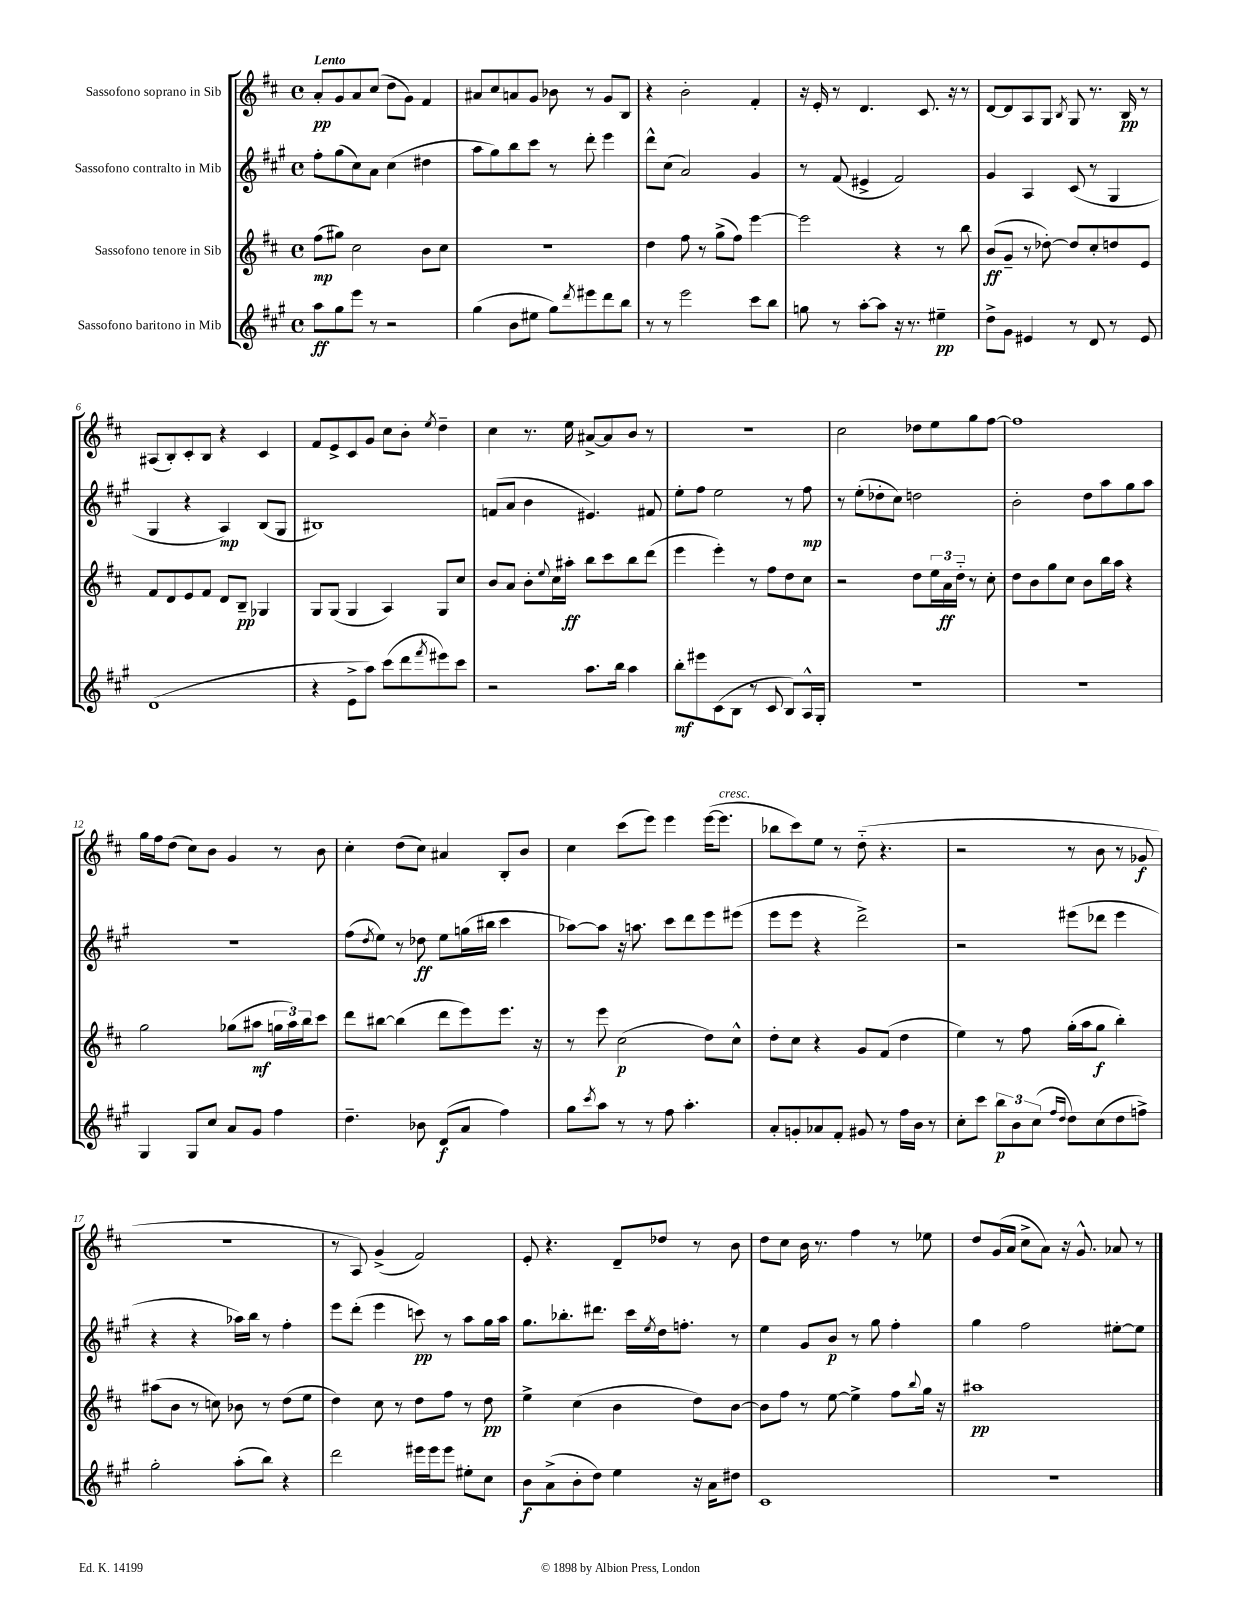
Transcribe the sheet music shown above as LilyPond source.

<<
\new StaffGroup <<
\new Staff = "s0" \with { instrumentName = "Sassofono soprano in Sib" } {
    \clef treble \key d \major \defaultTimeSignature \time 4/4 \tempo "Lento"
    a'8-.\pp g'8 a'8 cis''8( d''8 g'8) fis'4 |
    ais'8 cis''8 a'8 g'8 bes'8 r8 g'8 b8 |
    r4 b'2-. fis'4-. |
    r16 e'16-. r8 d'4. cis'8. r16 r8 |
    d'8~ d'8 a8 g8 \acciaccatura { b8 } g8 r8. b16\pp r8 |
    ais8( b8-.) cis'8-. b8 r4 cis'4 |
    fis'8 e'8-> cis'8 g'8 cis''8 b'8-. \acciaccatura { e''8 } d''4-- |
    cis''4 r8. e''16 ais'8~-> ais'8 b'8 r8 |
    R1 |
    cis''2 des''8 e''8 g''8 fis''8~ |
    fis''1 |
    g''16 fis''16 d''8( cis''8) b'8 g'4 r8 b'8 |
    cis''4-. d''8( cis''8) ais'4 b8-. b'8 |
    cis''4 cis'''8( e'''8) e'''4 e'''16~( e'''8.^\markup { \italic "cresc." } |
    bes''8 cis'''8) e''8 r8 d''8-_( r4. |
    r2 r8 b'8 r8 ges'8\f |
    R1 |
    r8 a8) g'4->( fis'2) |
    e'8-. r4. d'8-- des''8 r8 b'8 |
    d''8 cis''8 b'16 r8. fis''4 r8 ees''8 |
    d''8 g'16( a'16 cis''8-> a'8) r16 g'8.-^ aes'8 r8 \bar "|." |
}
\new Staff = "s1" \with { instrumentName = "Sassofono contralto in Mib" } {
    \clef treble \key a \major \defaultTimeSignature \time 4/4
    fis''8-. gis''8( cis''8) a'8 cis''4( dis''4 |
    a''8 gis''8) b''8 cis'''8 r8 d'''8-. e'''4 |
    d'''8-^ cis''8( a'2) gis'4 |
    r8 fis'8( eis'4-> fis'2) |
    gis'4 a4 cis'8( r8 gis4 |
    gis4 r4 a4\mp) b8( gis8 |
    bis1) |
    f'8( a'8 b'4 eis'4.) fis'8 |
    e''8-. fis''8 e''2 r8 fis''8\mp |
    r8 e''8-.( des''8-. cis''8) d''2 |
    b'2-. d''8 a''8 gis''8 a''8 |
    R1 |
    fis''8( \acciaccatura { d''8 } e''8) r8 des''8\ff e''8 g''16( bis''16 cis'''4 |
    aes''8~) aes''8 r16 a''8. cis'''8 d'''8 e'''8 eis'''8( |
    e'''8 e'''8 r4 d'''2->) |
    r2 eis'''8( des'''8 eis'''4 |
    r4 r4 aes''16) b''16 r8 fis''4-. |
    e'''8 d'''8-.( e'''4 c'''8\pp) r8 a''8 gis''16 a''16 |
    gis''8. bes''8.-. dis'''8. cis'''16 \acciaccatura { e''8 } d''16 f''8.-. r8 |
    e''4 gis'8 b'8\p r8 gis''8 fis''4-. |
    gis''4 fis''2 eis''8~-. eis''8 \bar "|." |
}
\new Staff = "s2" \with { instrumentName = "Sassofono tenore in Sib" } {
    \clef treble \key d \major \defaultTimeSignature \time 4/4
    fis''8\mp( gis''8) cis''2 b'8 cis''8 |
    R1 |
    d''4 fis''8 r8 g''8->( fis''8) e'''4~ |
    e'''2 r4 r8 b''8 |
    b'8\ff( g'8-- r8 des''8~-.) des''8 cis''8-. d''8 e'8 |
    fis'8 d'8 e'8 fis'8 d'8 b8--\pp ges4 |
    g8 g8( g4 a4) g8 cis''8 |
    b'8 a'8 b'8-. \appoggiatura { e''8 } cis''16 ais''16-.\ff b''8 cis'''8 b''8 d'''8( |
    e'''4 e'''4-.) r8 fis''8 d''8 cis''8 |
    r2 d''8 \tuplet 3/2 { e''16 a'16\ff d''16-_ } r8 cis''8-. |
    d''8 b'8 g''8 cis''8 b'8 b''16 a''16 r4 |
    g''2 ges''8( ais''8\mf \tuplet 3/2 { g''16 ais''16) b''16 } cis'''8 |
    d'''8 bis''8~ bis''4( d'''8 e'''8) e'''8. r16 |
    r8 e'''8 cis''2\p( d''8) cis''8-^ |
    d''8-. cis''8 r4 g'8 fis'8( d''4 |
    e''4) r8 fis''8 g''16-.( a''16 g''8\f b''4-.) |
    ais''8( b'8 r8 c''8) bes'8 r8 d''8( e''8 |
    d''4) cis''8 r8 d''8 fis''8 r8 d''8\pp |
    e''4-> cis''4( b'4 d''8) b'8~ |
    b'8 fis''8 r8 e''8~ e''4-> fis''8 \appoggiatura { b''8 } g''16 r16 |
    ais''1\pp \bar "|." |
}
\new Staff = "s3" \with { instrumentName = "Sassofono baritono in Mib" } {
    \clef treble \key a \major \defaultTimeSignature \time 4/4
    a''8\ff gis''8 e'''8 r8 r2 |
    gis''4( b'8 eis''8 gis''8) \acciaccatura { d'''8 } eis'''8 d'''8 b''8 |
    r8 r8 e'''2 cis'''8 b''8 |
    g''8 r8 a''8~-. a''8 r16 r8. eis''4--\pp |
    d''8-> gis'8 eis'4 r8 d'8 r8 eis'8 |
    d'1( |
    r4 e'8-> a''8) cis'''8( d'''8 \acciaccatura { fis'''8 } eis'''8) cis'''8 |
    r2 a''8. b''16 a''4 |
    b''8-.\mf eis'''8 cis'8( b8 r8 cis'8 b8) a16-^ gis16-. |
    R1 |
    R1 |
    gis4 gis8 cis''8 a'8 gis'8 fis''4 |
    d''4.-- bes'8 d'8\f( a'8 fis''4) |
    gis''8 \acciaccatura { cis'''8 } a''8 r8 r8 fis''8 a''4.-. |
    a'8-. g'8-. aes'8 fis'8-. gis'8 r8 fis''16 b'16 r8 |
    cis''8-. cis'''8 \tuplet 3/2 { b''8\p b'8 cis''8( } \grace { fis''16 d''16 } d''8) cis''8( d''8 f''8->) |
    gis''2-. a''8-.( b''8) r4 |
    d'''2 eis'''16 eis'''16 eis'''8 eis''8-. cis''8 |
    b'8\f a'8->( b'8-. d''8) e''4 r16 a'16 dis''8 |
    cis'1 |
    R1 \bar "|." |
}
>>
>>
